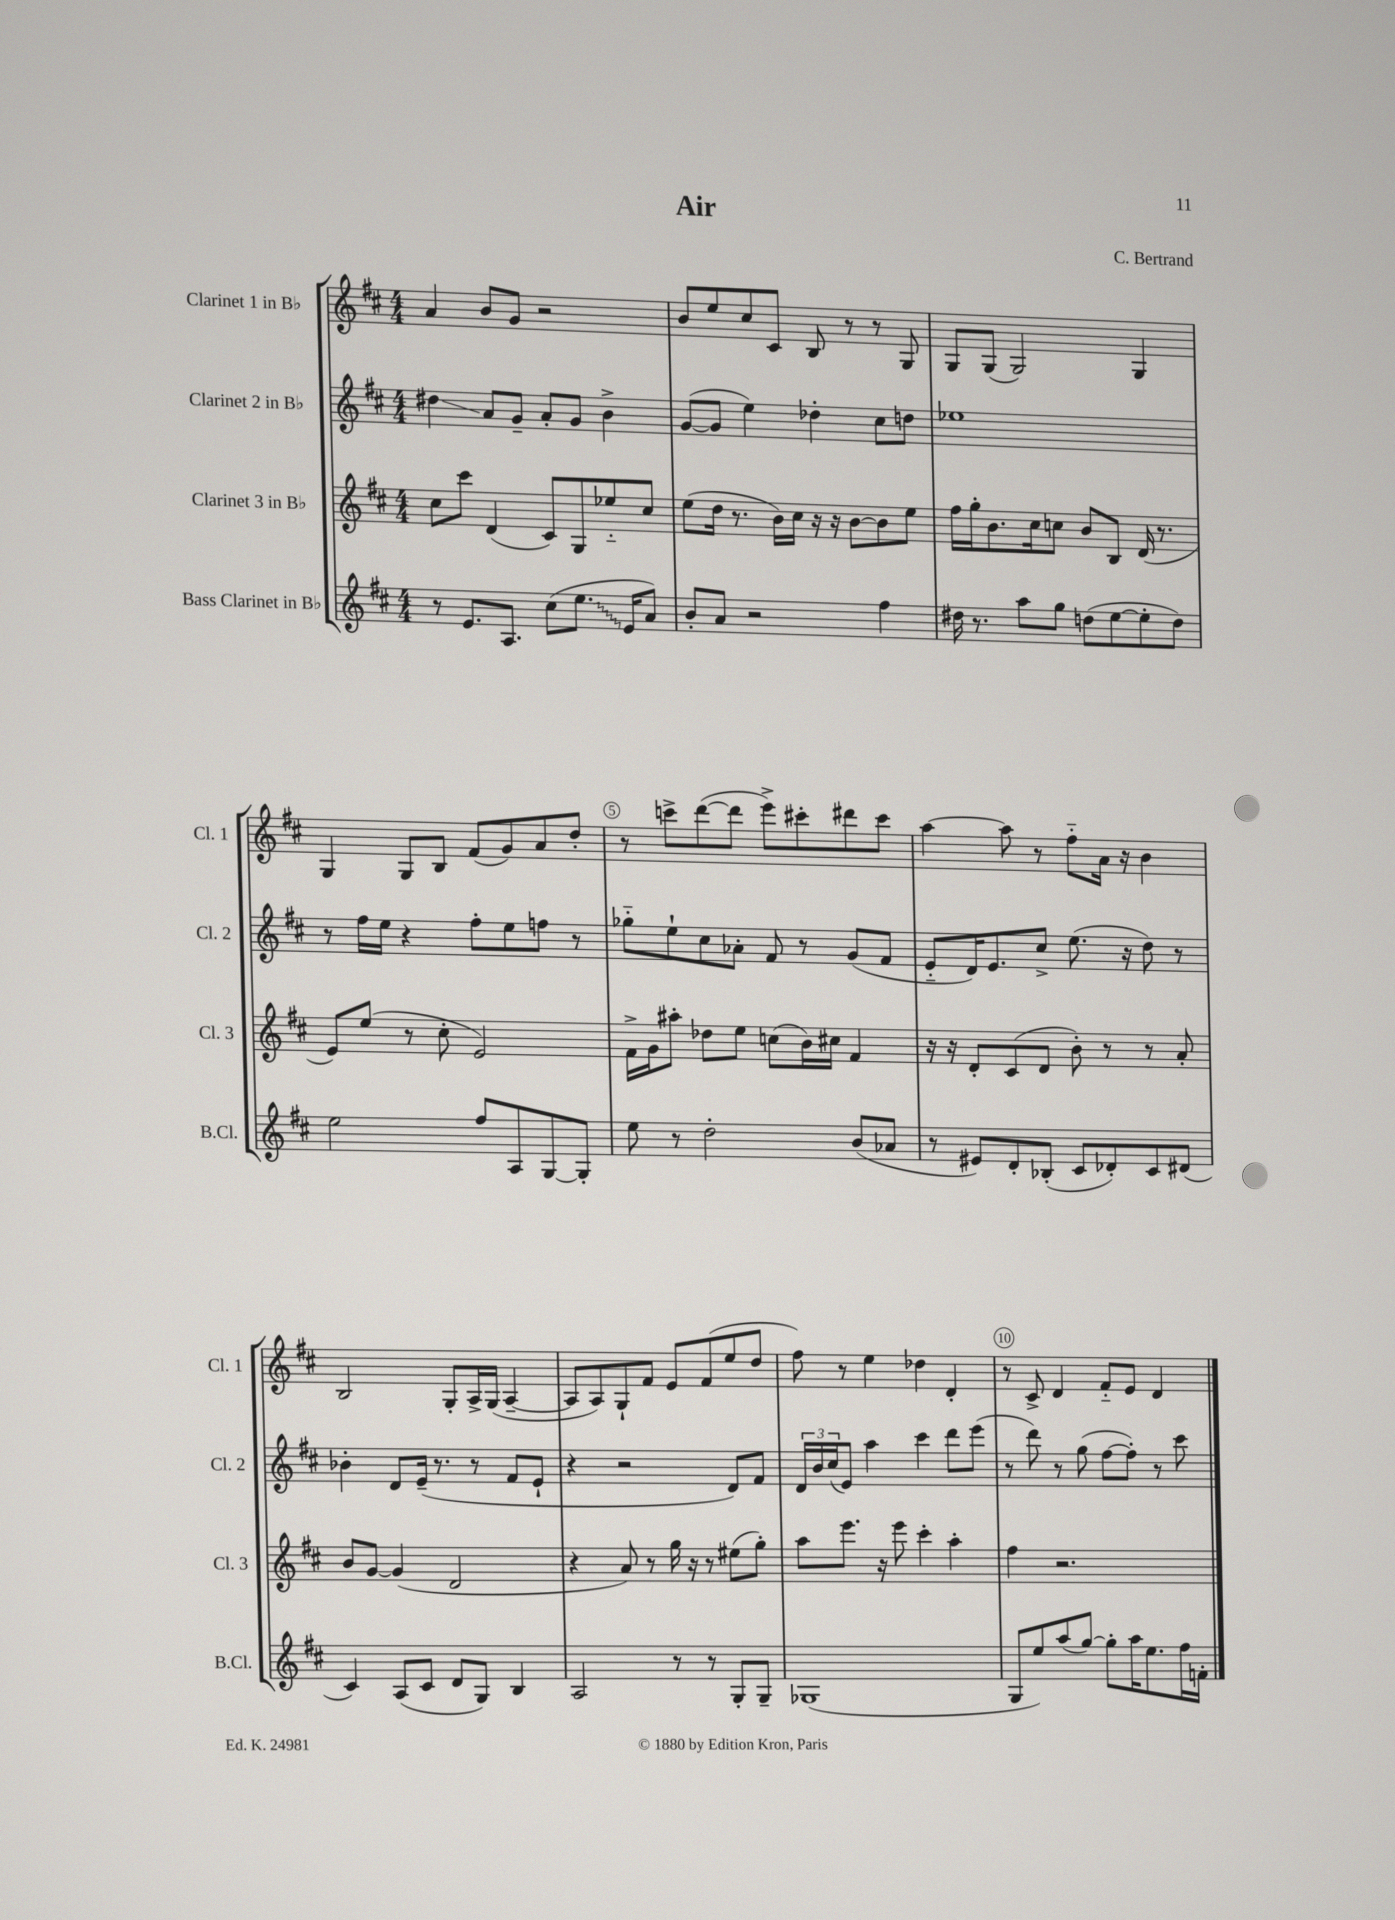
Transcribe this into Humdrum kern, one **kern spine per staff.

**kern	**kern	**kern	**kern
*staff4	*staff3	*staff2	*staff1
*clefG2	*clefG2	*clefG2	*clefG2
*k[f#c#]	*k[f#c#]	*k[f#c#]	*k[f#c#]
*M4/4	*M4/4	*M4/4	*M4/4
8r	8cc#\L	4dd#\	4a/
8.e/L	8ccc#\J	.	.
.	(4d/	8a/L	8b/L
8.A/J	.	.	.
.	.	8g~/J	8g/J
(8cc#\L	8c#/L)	8a'/L	2r
8.ee\J	8G/	8g/J	.
.	8ee-'~/	4b^\	.
16e/LK	.	.	.
8a/J)	8cc#/J	.	.
=	=	=	=
8b'/L	(8ee\L	([8g/L	8b/L
8a/J	16dd\Jk	8g/]J	8ee/
.	8.r	.	.
2r	.	4ee\)	8cc#/
.	16b\LL)	.	8c#/J
.	16cc#\JJ	.	.
.	16r	4dd-'\	8B/
.	16r	.	.
.	[8b\L	.	8r
4ff#\	8b\]	8cc#\L	8r
.	8ee\J	8dd\J	8G/
=	=	=	=
16dd#\	16ff#\LL	1ee-	8G/L
8.r	16gg'\J	.	.
.	8.b\	.	(8G/J
8aa\L	.	.	2G/)
.	16cc#\k	.	.
8gg\J	8cc\J	.	.
(8dd\L	8b/L	.	.
[8ee\	8B/J	.	.
8ee'\]	(16d/	.	4G/
.	8.r	.	.
8dd\J)	.	.	.
=	=	=	=
2ee\	8e/L)	8r	4G/
.	(8ee/J	16ff#\LL	.
.	.	16ee\JJ	.
.	8r	4r	8G/L
.	8cc#'\	.	8B/J
8ff#/L	2e/)	8ff#'\L	(8f#/L
8A/	.	8ee\	8g/)
[8G/	.	8ff\J	8a/
8G'/]J	.	8r	8dd'/J
=	=	=	=
8ee\	16f#^\LL	8gg-'~\L	8r
.	16g\J	.	.
8r	8aa#'\J	8ee`\	8ccc^\L
2dd'\	8dd-\L	8cc#\	([8ddd\
.	8ee\J	8a-'\J	8ddd\]J
.	(8cc\L	8f#/	8eee^\L)
.	16b\L)	8r	8ccc#'\
.	16cc#\JJ	.	.
(8b/L	4f#/	(8g/L	8ddd#\
8a-/J	.	8f#/J	8ccc#\J
=	=	=	=
8r	16r	8e'~/L	[4aa\
.	16r	.	.
8e#/L)	8d'/L	16d/K)	.
.	.	8.e/	.
8d'/	(8c#/	.	8aa\]
(8B-'/J	8d/J	8cc#^/J	8r
8c#/L	8b'\)	(8.ee\	8ff#'~\L
8d-'/)	8r	.	16a\Jk
.	.	16r	16r
8c#/	8r	8dd\)	4b\
(8d#/J	8a'/	8r	.
=	=	=	=
4c#/)	8b/L	4b-'\	2B/
.	[8g/J	.	.
(8A/L	(4g/]	8d/L	.
8c#/J	.	(16e~/Jk	.
.	.	8.r	.
8d/L	2d/	.	8G'/L
8G/J)	.	8r	16A^/L
.	.	.	(16G/JJ
4B/	.	8f#/L	[4A~/
.	.	8e`/J	.
=	=	=	=
2A/	4r	4r	8A/]L
.	.	.	8A/)
.	8a/)	2r	8G`/
.	8r	.	8f#/J
8r	16gg\	.	8e/L
.	16r	.	.
8r	8r	.	(8f#/
8G'/L	(8ee#\L	8d/L)	8ee/
8G~/J	8gg'\J)	8f#/J	8dd/J
=	=	=	=
(1G-	8aa\L	24d/LL	8ff#\)
.	.	24b/	.
.	.	(24cc#/J	.
.	8.eee\J	8e/J)	8r
.	.	4aa\	4ee\
.	16r	.	.
.	8eee\	.	.
.	4ccc#'\	4ccc#\	4dd-\
.	4aa'\	8ddd\L	4d'/
.	.	(8eee\J	.
=	=	=	=
8G/L	4ff#\	8r	8r
8ee/)	.	8ddd\)	8c#^/
(8aa/	2.r	8r	4d/
[8gg/J)	.	(8gg\	.
8gg'\]L	.	[8ff#\L	8f#'~/L
16aa\K	.	8ff#'\]J)	8e/J
8.ee\	.	.	.
.	.	8r	4d/
16ff#\L	.	8ccc#\	.
16f'\JJ	.	.	.
==	==	==	==
*-	*-	*-	*-
